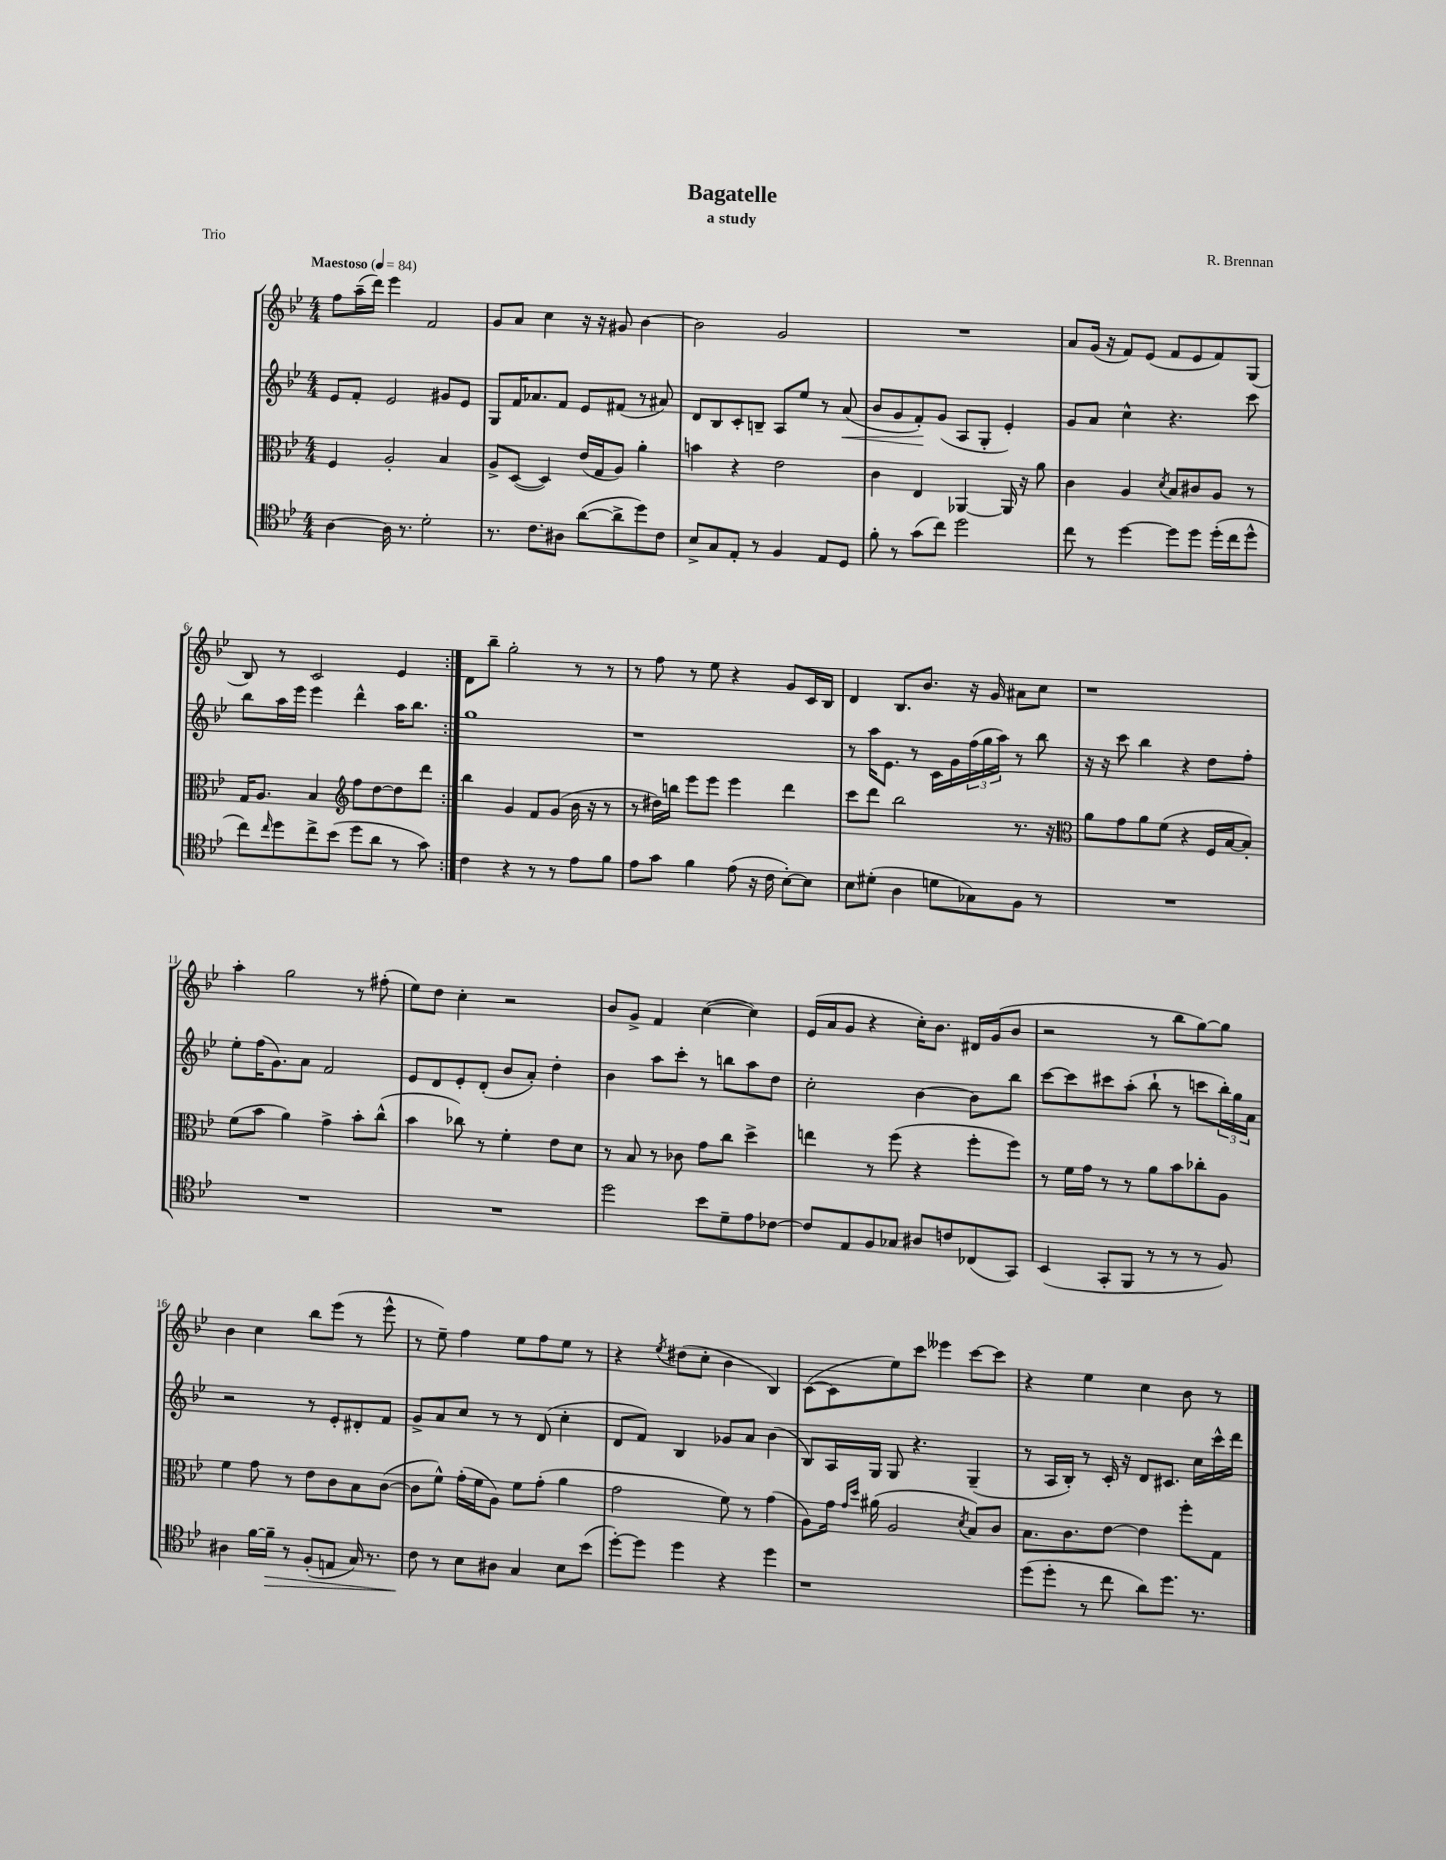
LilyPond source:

\header { title = "Bagatelle" composer = "R. Brennan" subtitle = "a study" piece = "Trio" }
<<
\new StaffGroup <<
\new Staff = "s0" {
    \clef treble \key bes \major \numericTimeSignature \time 4/4 \tempo "Maestoso" 4 = 84
    \repeat volta 2 { f''8 a''16--( d'''16) ees'''4 f'2 |
    g'8 a'8 c''4 r16 r16 gis'8 bes'4~ |
    bes'2 g'2 |
    R1 |
    a'8 g'16( r16 f'8) ees'8( f'8 ees'8 f'8) g8( |
    bes8) r8 c'2 ees'4 | }
    d'8 bes''8-- g''2-. r8 r8 |
    r8 f''8 r8 ees''8 r4 g'8 c'16 bes16 |
    d'4 bes8. bes'8. r16 g'16 ais'8 c''8 |
    r1 |
    a''4-. g''2 r8 fis''8-.( |
    ees''8) d''8 c''4-. r2 |
    bes'8 g'8-> f'4 c''4~( c''4) |
    ees'16( a'16 g'8 r4 c''16-.) bes'8. dis'16 g'16( bes'8 |
    r2 r8 bes''8 g''8~) g''8 |
    bes'4 c''4 bes''8 ees'''8( r8 ees'''8-^ |
    r8 ees''8--) f''4 ees''8 f''8 ees''8 r8 |
    r4 \acciaccatura { ees''8 } dis''8( c''8-. bes'4 bes4) |
    c'8~( c'8 ees''8) c'''8 eeses'''4 c'''8~ c'''8 |
    r4 ees''4 c''4 bes'8 r8 \bar "|." |
}
\new Staff = "s1" {
    \clef treble \key bes \major \numericTimeSignature \time 4/4
    \repeat volta 2 { ees'8 f'8-. ees'2 gis'8 ees'8 |
    g8 f'16 aes'8. f'8 ees'8 fis'8( r8 ais'8) |
    d'8 bes8 c'8-. b8-- a8 ees''8 r8 a'8\<( |
    bes'8 g'8 f'8-.\!) g'8( a8 g8-. ees'4-.) |
    g'8 a'8 c''4-^ r4. c'''8 |
    bes''8 a''16 ees'''16 ees'''4 d'''4-^ a''16 bes''8. | }
    g''1 |
    r1 |
    r8 a''16 ees'8. r8 c'16 g'16 \tuplet 3/2 { f''16( g''16 a''16) } r8 bes''8 |
    r16 r16 c'''8 bes''4 r4 d''8 f''8-. |
    ees''8-. f''16( g'8.) a'8 f'2 |
    ees'8 d'8 ees'8-. d'8-.( bes'8 a'8-.) d''4-. |
    bes'4 a''8 c'''8-. r8 b''8 a''8 d''8 |
    c''2-. bes'4~ bes'8 bes''8 |
    c'''8~ c'''8 cis'''8 a''8-.( bes''8-! r8 c'''8 \tuplet 3/2 { bes''16-.) g''16 a'16 } |
    r2 r8 ees'8-. dis'8-. f'8 |
    g'8-> a'8 c''8 r8 r8 d'8( c''4-. |
    d'8 f'8) bes4 ges'8 a'8 bes'4( |
    bes8) a16 g16 g8 r4. g4--( |
    r8 a16 bes16-.) r8 c'16-. r16 d'8 cis'8. c''16 c'''16-^ d'''16 \bar "|." |
}
\new Staff = "s2" {
    \clef alto \key bes \major \numericTimeSignature \time 4/4
    \repeat volta 2 { f4 a2-. bes4 |
    a8-> d8~( d4) ees'16( g16 a8) a'4-. |
    b'4 r4 ees'2 |
    c'4 ees4 aes,4~ aes,16 r16 a'8 |
    c'4 a4 \acciaccatura { d'8 } bes8 cis'8 a8 r8 |
    g16 a8. bes4 \clef treble f''8 d''8~ d''8 d'''8 | }
    bes''4 g'4 f'8 g'8( bes'16 r16 r8 |
    r8 dis''16) b''16 ees'''8 ees'''8 ees'''4 d'''4 |
    c'''8 d'''8 bes''2 r8. r16 |
    \clef alto a'8 g'8 a'8 f'8( r4 f16 bes16~ bes8-.) |
    f'8( bes'8 a'4) g'4-> bes'8-. c''8-^( |
    bes'4 ces''8) r8 f'4-. ees'8 d'8 |
    r8 bes8 r8 ces'8 g'8 c''8 d''4-> |
    e''4 r8 f''8( r4 f''8-. f''8) |
    r8 f'16 g'16 r8 r8 a'8 bes'8 ces''8-. a8 |
    f'4 g'8 r8 ees'8 c'8 bes8 c'8~( |
    c'8 f'8-^) g'16-.( f'16 a8) f'8 g'8-.( a'4 |
    g'2 f'8) r8 g'4( |
    a8) g'16 \grace { g'16 d''16 } ais'16( a2 \acciaccatura { d'8 } bes8) c'8 |
    bes8. c'8. ees'8~ ees'4 f''8-. g8 \bar "|." |
}
\new Staff = "s3" {
    \clef tenor \key bes \major \numericTimeSignature \time 4/4
    \repeat volta 2 { a4~ a16 r8. d'2-. |
    r8. c'8. ais8 a'8~( a'8-> d''8) c'8 |
    bes8-> g8 ees8-. r8 f4 ees8 d8 |
    f'8-. r8 g'8( c''8) d''2 |
    c''8 r8 d''4~ d''8 d''8 d''16-.( c''16 d''8-^ |
    c''8) \grace { c''16 } d''8 c''8-> bes'8( d''8 a'8 r8 g'8) | }
    c'4 r4 r8 r8 ees'8 f'8 |
    ees'8 g'8 f'4 ees'8( r16 c'16 bes8~-.) bes8 |
    bes8 dis'8-.( a4 d'8 ges8) f8 r8 |
    R1 |
    R1 |
    R1 |
    d''2 bes'8 d'8-- ees'8 ces'8~ |
    ces'8 ees8 f8 ges8 ais8 c'8 ces8( g,8) |
    bes,4( g,8-. f,8 r8 r8 r8 f8) |
    ais4 f'16~ f'16--\> r8 f8-.( e8 g16) r8. |
    c'8\! r8 bes8 ais8 g4 bes8 bes'8( |
    d''8~-.) d''8 d''4 r4 d''4 |
    r1 |
    d''8( d''8-. r8 c''8 a'8) d''8. r8. \bar "|." |
}
>>
>>
